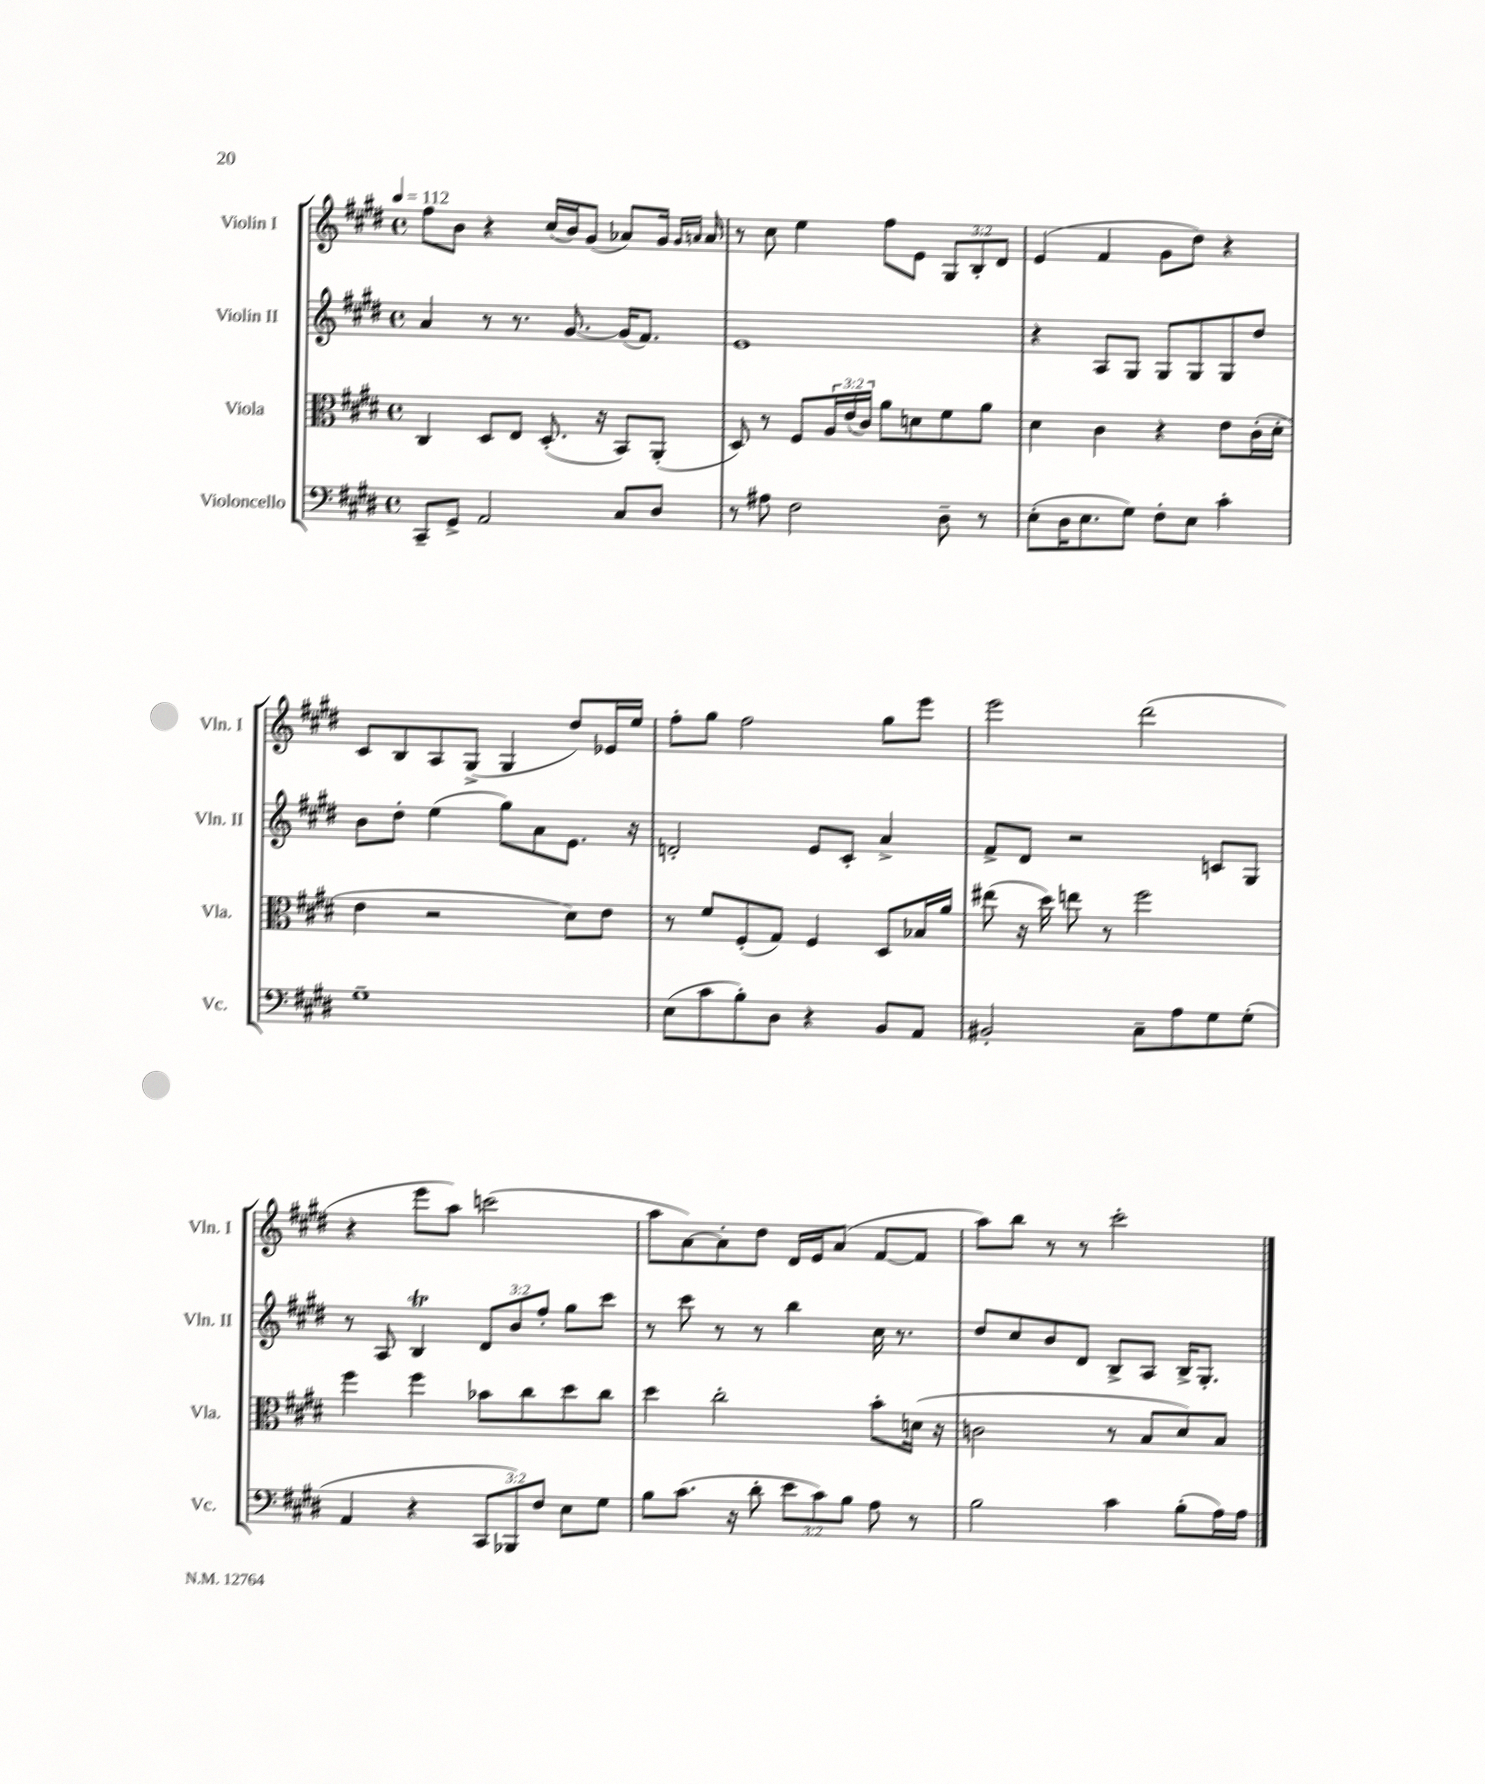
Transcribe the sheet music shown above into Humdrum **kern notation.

**kern	**kern	**kern	**kern
*part4	*part3	*part2	*part1
*staff4	*staff3	*staff2	*staff1
*I"Violoncello	*I"Viola	*I"Violin II	*I"Violin I
*I'Vc.	*I'Vla.	*I'Vln. II	*I'Vln. I
*clefF4	*clefC3	*clefG2	*clefG2
*k[f#c#g#d#]	*k[f#c#g#d#]	*k[f#c#g#d#]	*k[f#c#g#d#]
*M4/4	*M4/4	*M4/4	*M4/4
*met(c)	*met(c)	*met(c)	*met(c)
*MM112	*MM112	*MM112	*MM112
=1	=1	=1	=1
8CC#~/L	4C#/	4a/	8ff#\L
8GG#^/J	.	.	8b\J
2AA/	8D#/L	8r	4r
.	8E/J	8.r	.
.	(8.D#'/	.	(16cc#/LL
.	.	[8.g#/	16b/J)
.	.	.	(8g#/J
.	16r	.	.
8C#/L	8BB/L)	(16g#/KL]	8a-X/L)
.	.	8.f#/J)	.
8D#/J	(8AA'/J	.	16g#/Jk
.	.	.	16qqg#/LL
.	.	.	16qqan/JJ
.	.	.	16a/
=2	=2	=2	=2
8r	8D#/)	1e	8r
8A#X\	8r	.	8cc#\
2F#\	8F#/L	.	4ee\
.	24A/L	.	.
.	(24e/	.	.
.	24c#/JJ)	.	.
.	8a\L	.	8ff#\L
.	8dn\	.	8e\J
8D#~\	8f#\	.	12G#/L
.	.	.	12B'/
8r	8a\J	.	.
.	.	.	12d#/J
=3	=3	=3	=3
(8E'\L	4d#\	4r	(4e/
16D#\K	.	.	.
8.E\	.	.	.
.	4c#\	8A/L	4f#/
8G#\J)	.	8G#/J	.
8F#'\L	4r	8G#/L	8g#\L
8E\J	.	8G#/	8dd#\J)
4c#'\	8e\L	8G#/	4r
.	(16c#'\L	8dd#/J	.
.	16d#'\JJ	.	.
!!LO:LB:g=z
=4	=4	=4	=4
1G#~	4e\	8b\L	8c#/L
.	.	8dd#'\J	8B/
.	2r	(4ee\	8A/
.	.	.	(8G#^/J
.	.	8gg#\L)	4G#/
.	.	8a\	.
.	8d#\L)	8.e\J	8dd#/L)
.	8e\J	.	16e-X/L
.	.	16r	16ee/JJ
=5	=5	=5	=5
(8E\L	8r	2dn'/	8ff#'\L
8c#\	8f#/L	.	8gg#\J
8B'\)	(8F#'/	.	2ff#\
8D#\J	8G#/J)	.	.
4r	4F#/	8e/L	.
.	.	8c#'/J	.
8BB/L	8D#/L	4a^/	8gg#\L
8AA/J	16B-X/L	.	8eee\J
.	16a/JJ	.	.
=6	=6	=6	=6
2BB#X'/	(8ee#X\	8f#^/L	2eee\
.	16r	8d#/J	.
.	16dd#\)	.	.
.	8een\	2r	.
.	8r	.	.
8C#~\L	2ff#\	.	(2ddd#\
8A\	.	.	.
8G#\	.	8cn/L	.
(8G#'\J	.	8G#/J	.
!!LO:LB:g=z
=7	=7	=7	=7
4AA/	4ff#\	8r	4r
.	.	8A/	.
4r	4ff#\	4BT/	8eee\L
.	.	.	8aa\J)
12CC#/L	8b-X\L	12d#/L	(2cccn\
12BBB-X/)	.	12b/	.
.	8cc#\	.	.
12F#/J	.	12ff#'/J	.
8E\L	8dd#\	8gg#\L	.
8G#\J	8cc#\J	8ccc#\J	.
=8	=8	=8	=8
8B\L	4dd#\	8r	8aa\L
(8.c#\J	.	8ccc#\	[8a\)
.	2cc#'\	8r	8a'\]
16r	.	.	.
8d#'\	.	8r	8dd#\J
12e\L	.	4bb\	16d#/LL
.	.	.	16e/J
12c#\)	.	.	.
.	.	.	(8a/J
12B\J	.	.	.
8A\	8b'\L	16cc#\	[8f#/L
.	.	8.r	.
8r	(16dn\Jk	.	8f#/J]
.	16r	.	.
=9	=9	=9	=9
2B\	2cn\	8dd#/L	8aa\L)
.	.	8cc#/	8bb\J
.	.	8b/	8r
.	.	8d#/J	8r
4c#\	8r	8B^/L	2ccc#'\
.	8B/L	8A/J	.
(8B'\L	8d#/)	16B^/KL	.
.	.	8.G#'/J	.
16A\L)	8B/J	.	.
16A\JJ	.	.	.
==	==	==	==
*-	*-	*-	*-
